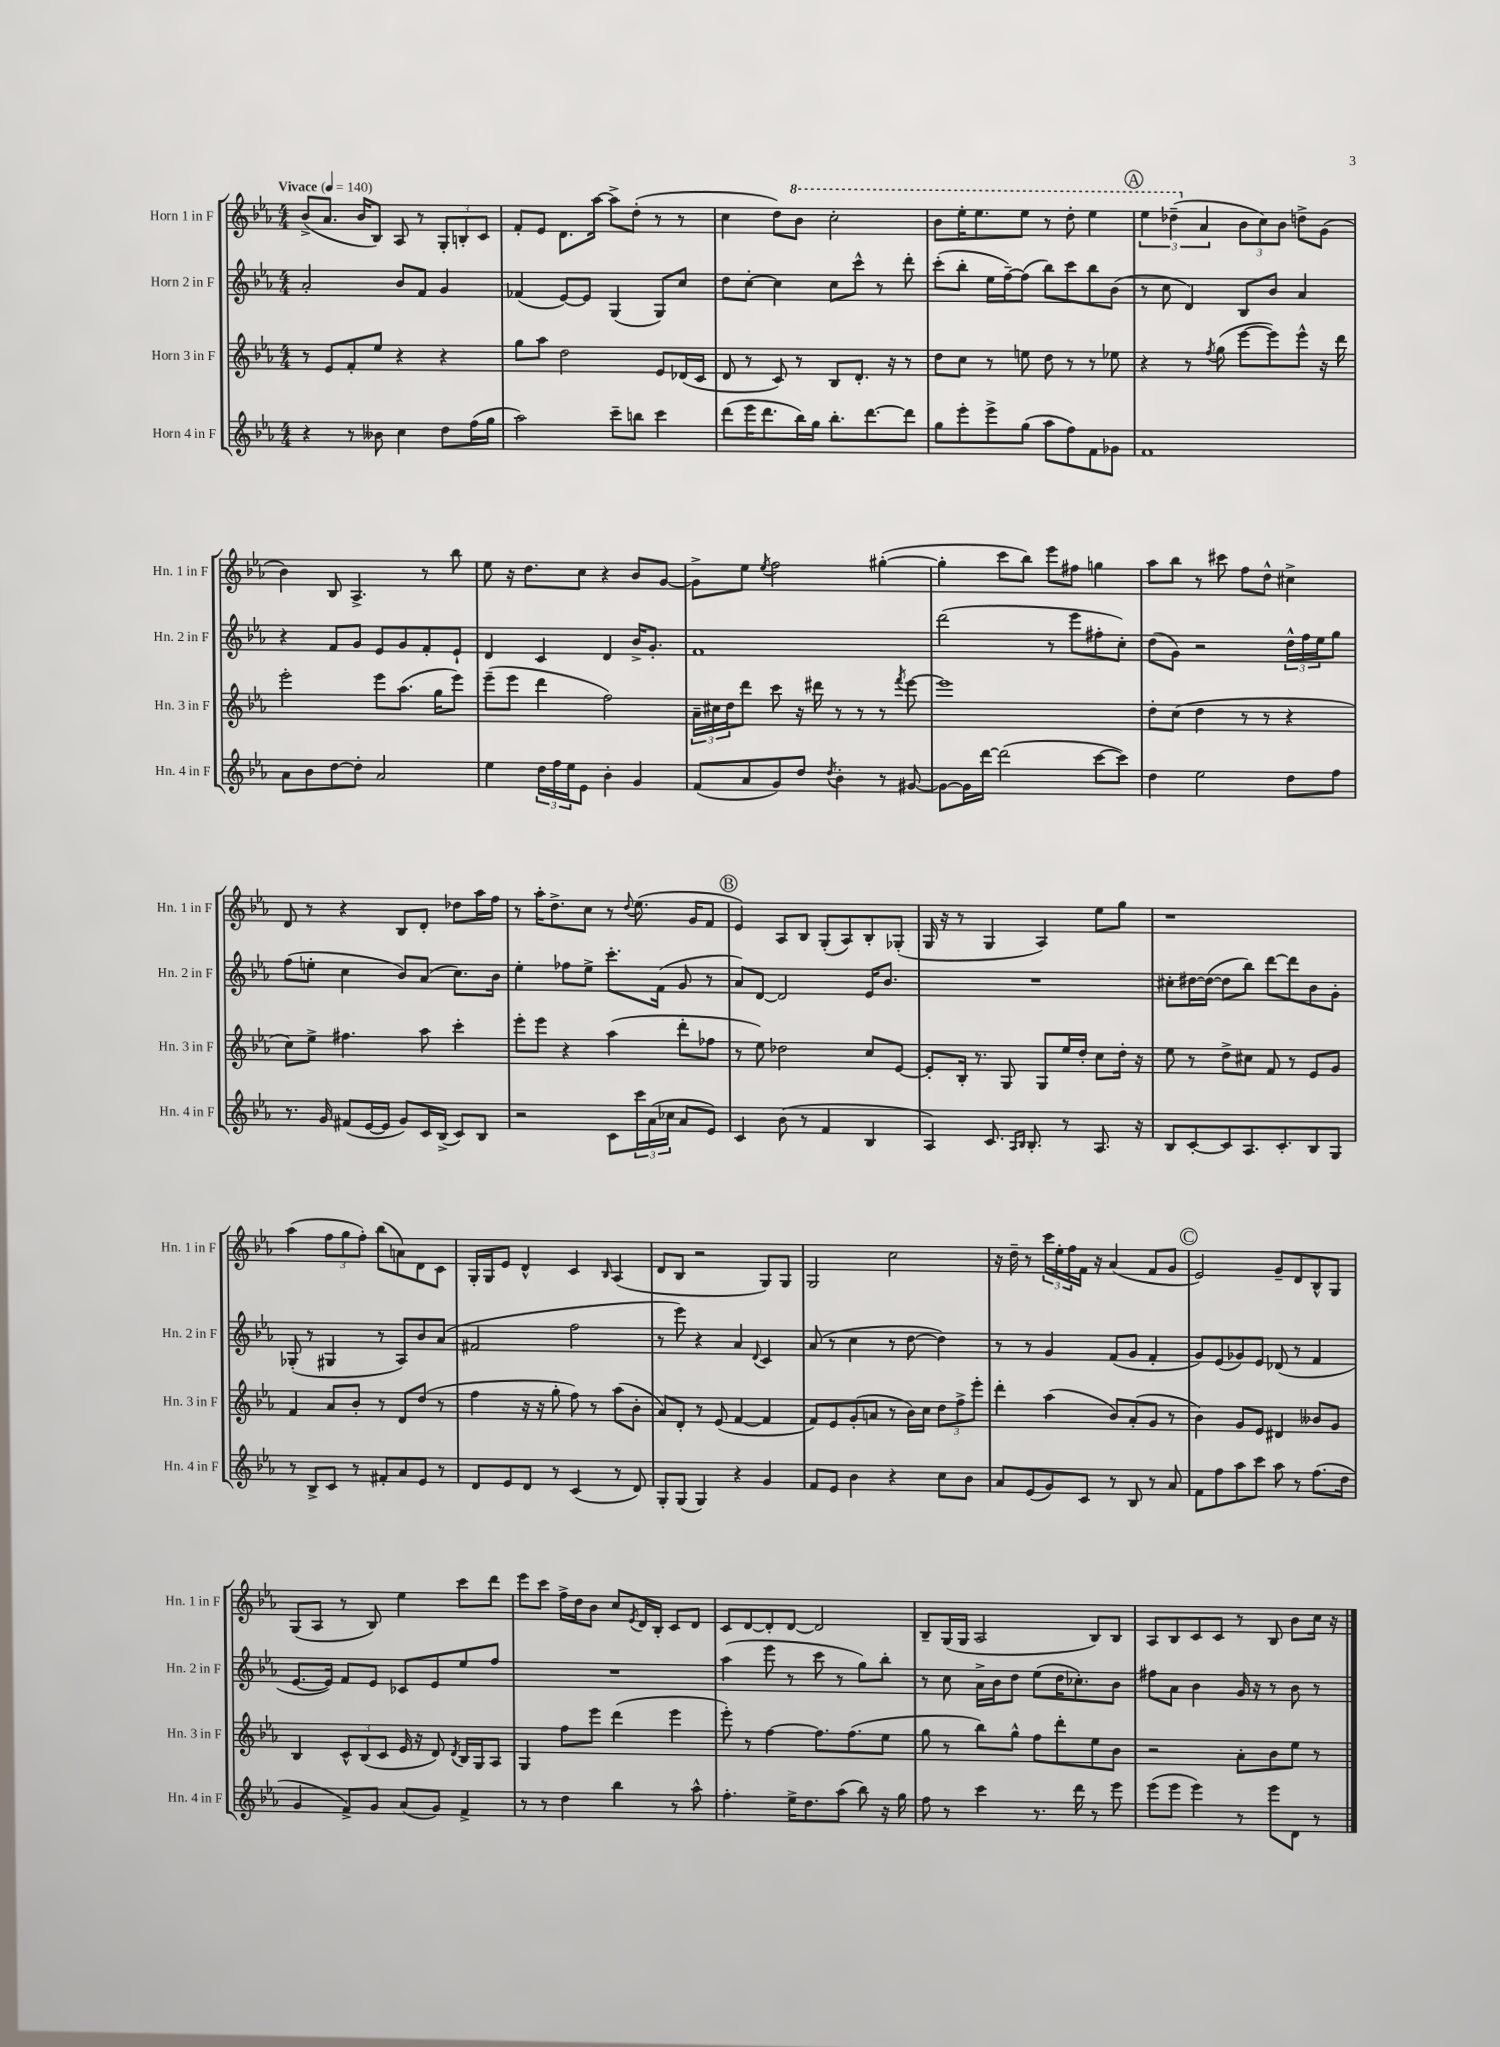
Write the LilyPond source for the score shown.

<<
\new StaffGroup <<
\new Staff = "s0" \with { instrumentName = "Horn 1 in F" shortInstrumentName = "Hn. 1 in F" } {
    \clef treble \key ees \major \numericTimeSignature \time 4/4 \tempo "Vivace" 4 = 140
    bes'8->( aes'8. bes'16 bes8) aes8 r8 \tuplet 3/2 { g8-. b8-. c'8 } |
    f'8-. ees'8 d'8. aes''16~ aes''8-> d''8-.( r8 r8 |
    c''4 d''8) \ottava #1 bes''8 c'''2-. |
    bes''8 ees'''16-. ees'''8. ees'''8 r8 d'''8-. ees'''4 |
    \mark \markup { \circle "A" } \tuplet 3/2 { ees'''4 des'''4--( \ottava #0 aes'4 } \tuplet 3/2 { bes'8 c''8) bes'8 } d''!8-> g'8( |
    bes'4) bes8 aes4.-> r8 bes''8 |
    ees''8 r16 d''8. c''8 r4 bes'8 g'8~ |
    g'8-> ees''8 \acciaccatura { ees''8 } f''2 gis''4~-.( |
    gis''4-. c'''8 bes''8) ees'''8 fis''8 g''4 |
    aes''8 bes''8 r8 cis'''8 f''8 d''8-^ cis''4-> |
    d'8 r8 r4 bes8 d'8-. des''8 aes''16 f''16 |
    r8 aes''16-. d''8.-> c''8 r8 \appoggiatura { d''8 } ees''8.( g'16 f'8 |
    \mark \markup { \circle "B" } ees'4) aes8 bes8 g8-.( aes8) bes8-. ges8-.( |
    g16 r16 r8 g4 aes4) ees''8 g''8 |
    r1 |
    aes''4( \tuplet 3/2 { f''8 g''8 f''8-.) } bes''8( a'8) d'8 c'8 |
    g16-. g16 ees'8 d'4-^ c'4 \grace { bes16 } aes4( |
    d'8 bes8 r2 g8) g8 |
    g2 c''2 |
    r16 d''16-- r8 \tuplet 3/2 { c'''16 ees''16-. f''16 } f'16 r16 aes'4( f'8 g'8 |
    \mark \markup { \circle "C" } ees'2) g'8-- d'8 bes8-^ g8 |
    g8( aes8 r8 bes8) ees''4 c'''8 d'''8 |
    ees'''8 c'''8 f''16-> d''16 bes'8 c''8 \acciaccatura { ees'8 } d'16 bes16-. c'8 d'8 |
    c'8 d'8~ d'8-. d'8~ d'2 |
    bes8-- g16( g16 aes2 bes8) bes8 |
    aes8 bes8 c'8 c'8 r8 bes8 bes'8 c''16 r16 \bar "|." |
}
\new Staff = "s1" \with { instrumentName = "Horn 2 in F" shortInstrumentName = "Hn. 2 in F" } {
    \clef treble \key ees \major \numericTimeSignature \time 4/4
    aes'2-. bes'8 f'8 g'4 |
    fes'4( ees'8~) ees'8 g4( g8) c''8 |
    d''8 c''8~-. c''4 c''8 c'''8-^ r8 d'''8-. |
    c'''8-.( bes''8-. ees''16 f''16~--) f''8( bes''8) c'''8 bes''8 bes'8( |
    \mark \markup { \circle "A" } r8 c''8 d'4) bes8 bes'8 aes'4 |
    r4 f'8 g'8 ees'8 g'8 f'8-. ees'8-! |
    d'4 c'4 d'4 bes'16-> g'8.-. |
    f'1 |
    d'''2( r8 ees'''8 fis''8-. c''8-.) |
    d''8( g'8) r2 \tuplet 3/2 { d''16-^ f''16 ees''16 } g''8 |
    f''8( e''8-. c''4 bes'8) aes'8( c''8.) bes'16 |
    ees''4-. fes''8 ees''8-> c'''8.-. f'16( g'8 r8 |
    \mark \markup { \circle "B" } aes'8) d'8~ d'2 ees'16 bes'8. |
    R1 |
    cis''8-. dis''16~ dis''16~( dis''8 bes''8) d'''8~ d'''8 bes'8 g'8-. |
    ges8-.( r8 gis4 r8 aes8) bes'8 aes'8( |
    fis'2 f''2 |
    r8 ees'''8) r4 aes'4 \appoggiatura { d'8 } c'4 |
    aes'8( r8 c''4 r8 d''8~ d''4) |
    r8 r8 g'4 f'8( g'8 f'4-. |
    \mark \markup { \circle "C" } g'8) ees'8( ges'8) ees'8 des'8( r8 f'4 |
    ees'8.~ ees'16) f'8 ees'8 ces'8 ees'8 ees''8 f''8 |
    R1 |
    aes''4( ees'''8 r8 c'''8 r8 g''8) bes''8-. |
    r8 c''8 aes'16-> bes'16 d''8 ees''8( d''16 ces''8.-.) bes'8 |
    fis''8 aes'8 bes'4 g'16 r16 r8 bes'8 r8 \bar "|." |
}
\new Staff = "s2" \with { instrumentName = "Horn 3 in F" shortInstrumentName = "Hn. 3 in F" } {
    \clef treble \key ees \major \numericTimeSignature \time 4/4
    r8 ees'8 f'8-. ees''8 r4 r4 |
    g''8 aes''8 d''2 ees'8 des'16( c'16 |
    d'8 r8 c'8) r8 bes8 d'8.-. r16 r8 |
    d''8 c''8 r8 e''8 d''8 r8 r8 ees''8 |
    \mark \markup { \circle "A" } r4 r8 \acciaccatura { f''8 } g''8( ees'''8~ ees'''8) ees'''8-^ r16 d'''16 |
    ees'''2-. ees'''8 aes''8.( g''16 ees'''8) |
    ees'''8--( ees'''8 d'''4 f''2) |
    \tuplet 3/2 { aes'16-- cis''16 d''16 } d'''8 c'''8 r16 dis'''16 r8 r8 r8 \acciaccatura { f'''8 } ees'''8~ |
    ees'''1 |
    d''8-. c''8( d''4 r8 r8 r4 |
    c''8) ees''8-> fis''4. aes''8 c'''4-. |
    ees'''8-. ees'''8 r4 aes''4( d'''8-. fes''8 |
    \mark \markup { \circle "B" } r8 ees''8) des''2 c''8 ees'8~ |
    ees'8-. bes16-. r8. g8 g8 ees''16 d''16-. c''8 d''16-. r16 |
    ees''8 r8 d''8-> cis''8 f'8 r8 ees'8 g'8 |
    f'4 aes'8 bes'8-. r8 d'8 d''8( r8 |
    f''4 r16 r16 g''8-. f''8) r8 aes''8( bes'8-. |
    aes'8) d'8-. r8 ees'8( f'4~ f'4 |
    f'8) ees'8 g'8-.( a'8 r8 bes'16) c''16 \tuplet 3/2 { d''8 f''8-> ees'''8-. } |
    d'''4-. aes''4( bes'8) aes'8-.( g'8 r8 |
    \mark \markup { \circle "C" } bes'4) g'8 ees'8 dis'4 beses'8 g'8 |
    bes4 \tuplet 3/2 { c'8-^ bes8( c'8 } ees'16 r16 d'8) \acciaccatura { d'8 } bes16 g16 aes8 |
    g4 f''8 ees'''8 d'''4( ees'''4 |
    ees'''8-.) r8 f''4~ f''8. f''8.( ees''8 |
    g''8 r8 bes''8) g''8-^ f''8 d'''8-. ees''8 bes'8 |
    r2 aes'8-. bes'8 ees''8 r8 \bar "|." |
}
\new Staff = "s3" \with { instrumentName = "Horn 4 in F" shortInstrumentName = "Hn. 4 in F" } {
    \clef treble \key ees \major \numericTimeSignature \time 4/4
    r4 r8 beses'8 c''4 d''8 f''16( g''16 |
    aes''2) c'''8-- b''8 c'''4 |
    d'''8( ees'''16 d'''8. bes''16) g''16 bes''8.-. d'''8.~ d'''8 |
    g''8 ees'''8-. ees'''8-> g''8( aes''8 f''8) f'8 ges'8 |
    \mark \markup { \circle "A" } f'1 |
    aes'8 bes'8 d''8~ d''8-. aes'2 |
    ees''4 \tuplet 3/2 { d''16 f''16 ees''16 } ees'8 bes'4-. g'4 |
    f'8( aes'8 g'8) d''8 \acciaccatura { d''8 } bes'4-. r8 gis'8~ |
    gis'8~ gis'16 d'''16~ d'''2( c'''8~ c'''8) |
    d''4 ees''2 d''8 f''8 |
    r8. g'16 fis'8( ees'16~ ees'16 g'8) c'16 bes16->( c'8) bes8 |
    r2 c'8 \tuplet 3/2 { c'''16 aes'16( ces''16 } aes'8 ees'8) |
    \mark \markup { \circle "B" } c'4 bes'8( r8 f'4 bes4 |
    aes4) c'8. \grace { aes16 bes16 } bes8.-. r8 aes8. r16 |
    bes8 c'8~-. c'8 aes8. c'8.-. bes8 g8 |
    r8 bes8-> c'8 r8 fis'8-. aes'8 ees'8 r8 |
    d'8 ees'8 d'8 r8 c'4( r8 d'8) |
    g8-. g8( g4) r4 g'4 |
    f'8 ees'8 bes'4 r4 c''8 bes'8 |
    aes'8 ees'8( g'8) c'8 r8 bes8 r8 aes'8 |
    \mark \markup { \circle "C" } f'8 f''8 aes''8 c'''8 aes''8 r8 f''8.( d''16 |
    g'4 f'8->) g'8 aes'8( g'8) f'4-> |
    r8 r8 d''4 bes''4 r8 aes''8-^ |
    f''4.-. ees''16-> d''8. aes''8( bes''8) r16 g''16 |
    f''8 r8 c'''4 r8. d'''16 r8 ees'''8 |
    ees'''8( ees'''8 ees'''4) r8 ees'''8 d'8 r8 \bar "|." |
}
>>
>>
\layout { \context { \Score \remove "Bar_number_engraver" } }
